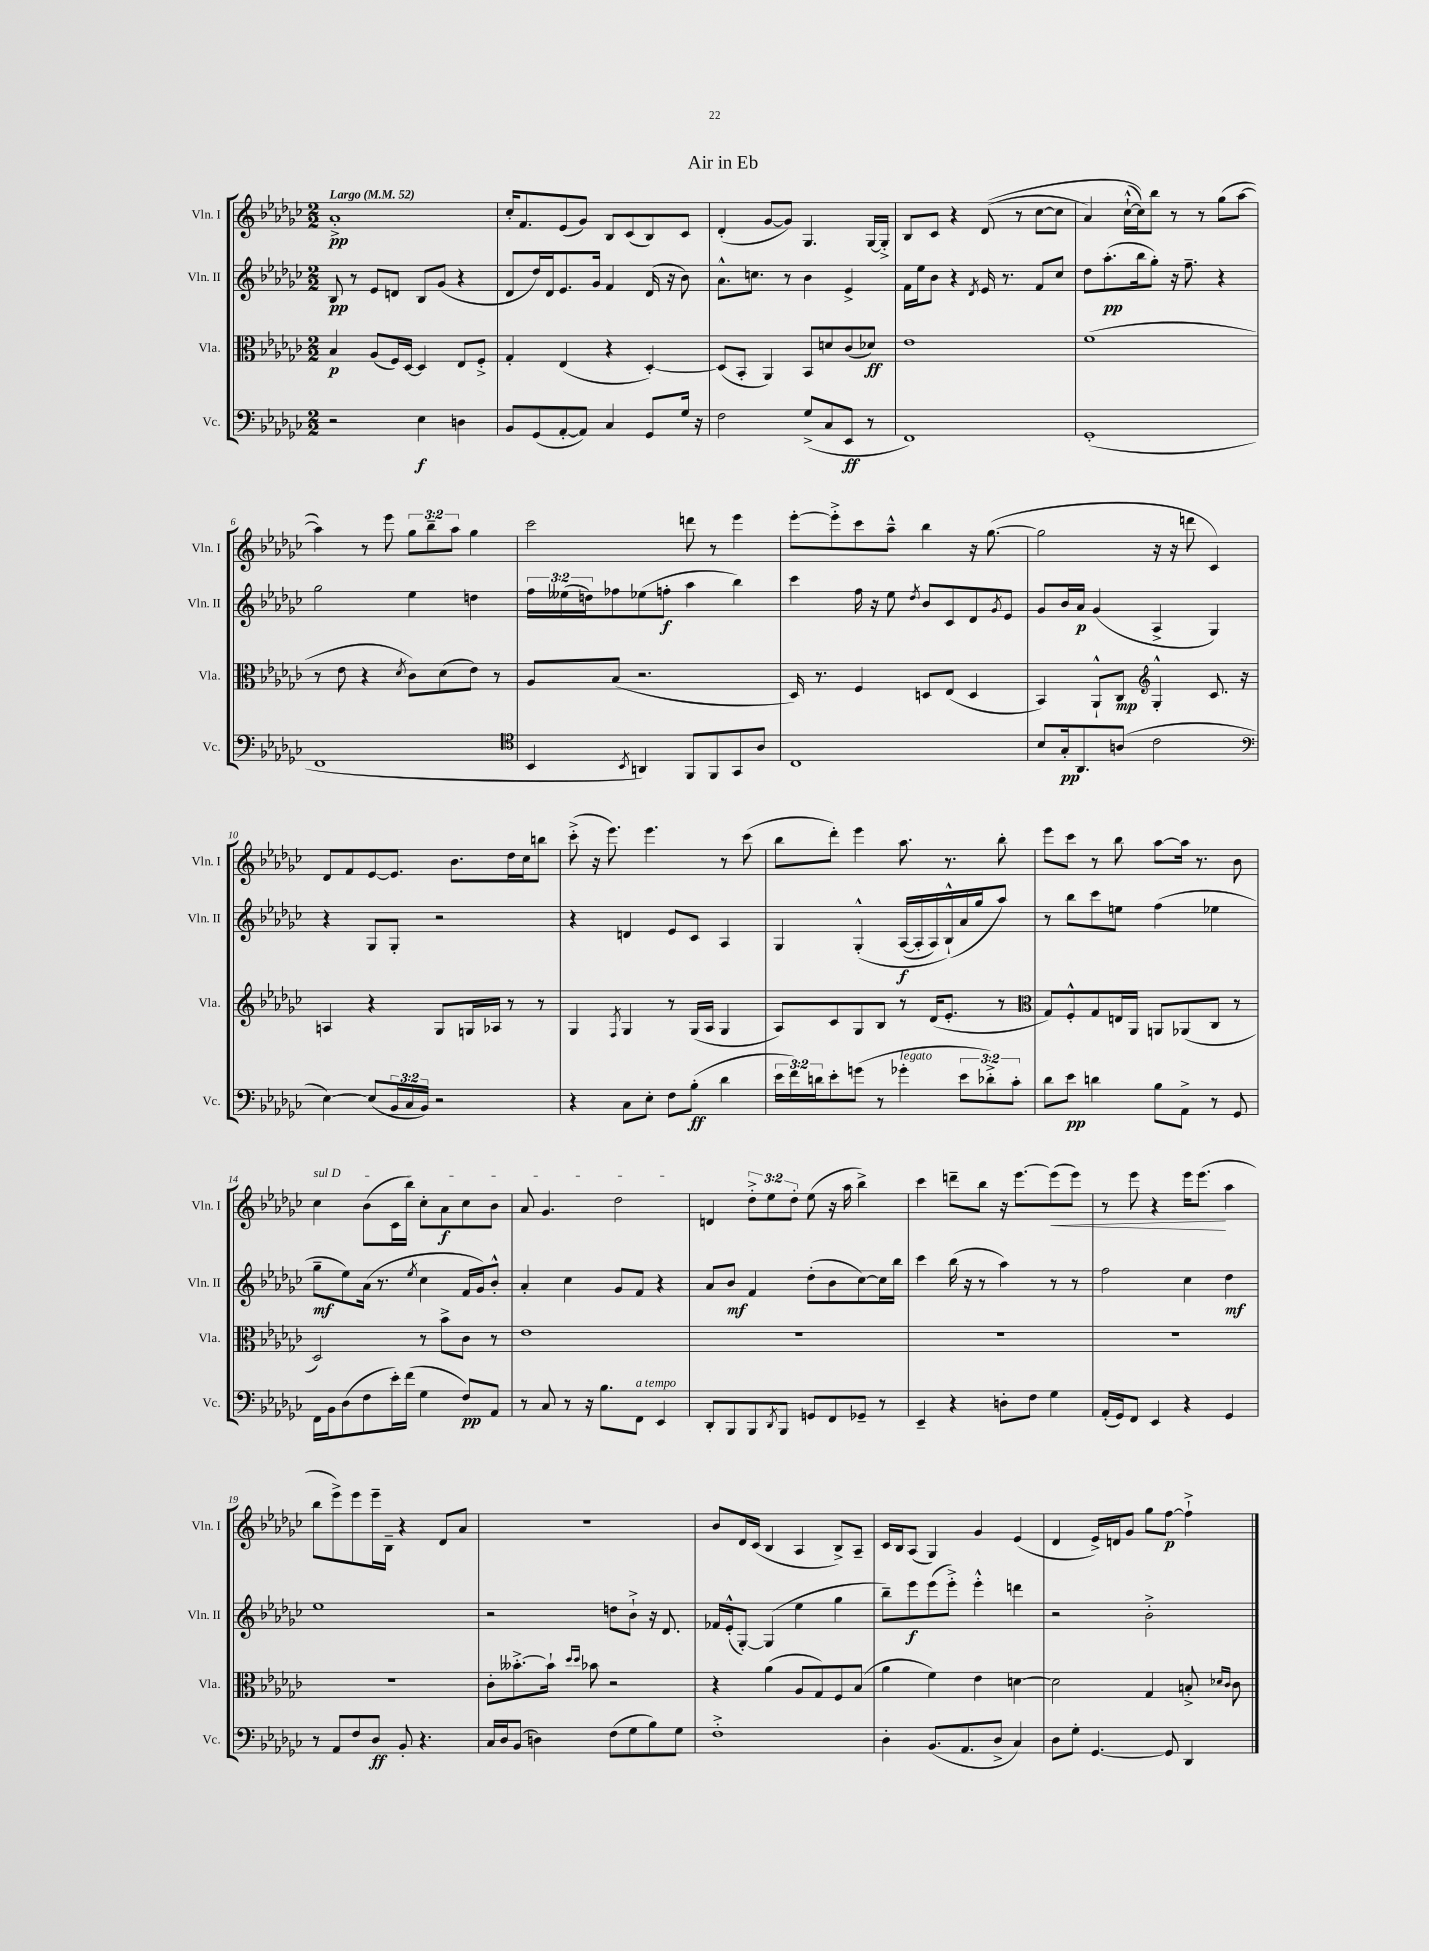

**kern	**dynam	**kern	**dynam	**kern	**dynam	**kern	**dynam
*part4	*part4	*part3	*part3	*part2	*part2	*part1	*part1
*staff4	*staff4	*staff3	*staff3	*staff2	*staff2	*staff1	*staff1
*I"Vc.	*	*I"Vla.	*	*I"Vln. II	*	*I"Vln. I	*
*I'Vc.	*	*I'Vla.	*	*I'Vln. II	*	*I'Vln. I	*
*clefF4	*	*clefC3	*	*clefG2	*	*clefG2	*
*k[b-e-a-d-g-c-]	*	*k[b-e-a-d-g-c-]	*	*k[b-e-a-d-g-c-]	*	*k[b-e-a-d-g-c-]	*
*M2/2	*	*M2/2	*	*M2/2	*	*M2/2	*
*MM52	*	*MM52	*	*MM52	*	*MM52	*
=1	=1	=1	=1	=1	=1	=1	=1
!	!	!	!	!	!	!LO:TX:a:B:t=Largo	!
2r	.	4B-/	p	8B-/	pp	1a-'^	pp
.	.	.	.	8r	.	.	.
.	.	(8A-/L	.	8e-/L	.	.	.
.	.	16F/L)	.	8dn/J	.	.	.
.	.	[16D-/JJ	.	.	.	.	.
4E-\	f	4D-/]	.	8B-/L	.	.	.
.	.	.	.	(8g-/J	.	.	.
4Dn\	.	8E-/L	.	4r	.	.	.
.	.	8F'^/J	.	.	.	.	.
=2	=2	=2	=2	=2	=2	=2	=2
8BB-/L	.	4G-'/	.	8d-/L	.	16cc-'/KL	.
.	.	.	.	.	.	8.f/	.
(8GG-/	.	.	.	16dd-/L)	.	.	.
.	.	.	.	16d-/J	.	.	.
[8AA-'/	.	(4E-/	.	8.e-/	.	(8e-/	.
8AA-/J])	.	.	.	.	.	8g-/J)	.
.	.	.	.	16g-/Jk	.	.	.
4C-/	.	4r	.	4f/	.	8B-/L	.
.	.	.	.	.	.	(8c-/	.
8GG-/L	.	[4D-'/)	.	(16d-/	.	8B-/)	.
.	.	.	.	16r	.	.	.
16G-/Jk	.	.	.	8b-\)	.	8c-/J	.
16r	.	.	.	.	.	.	.
=3	=3	=3	=3	=3	=3	=3	=3
2F\	.	(8D-/L]	.	8.a-^^\L	.	(4d-'/	.
.	.	8BB-'/J	.	.	.	.	.
.	.	.	.	8.ccn\J	.	.	.
.	.	4AA-/)	.	.	.	[8g-/L	.
.	.	.	.	8r	.	8g-/J])	.
(8G-^/L	.	8BB-/L	.	4b-\	.	4.G-/	.
8C-/	.	8dn/	.	.	.	.	.
8EE-/J	ff	(8c-/	.	4e-^/	.	.	.
8r	.	8d-X/J)	ff	.	.	[16G-/LL	.
.	.	.	.	.	.	16G-'^/JJ]	.
=4	=4	=4	=4	=4	=4	=4	=4
1FF)	.	1e-	.	16f\LL	.	8B-/L	.
.	.	.	.	16ee-\J	.	.	.
.	.	.	.	8b-\J	.	8c-/J	.
.	.	.	.	4r	.	4r	.
.	.	.	.	8qd-/	.	.	.
.	.	.	.	16e-/	.	((8d-/	.
.	.	.	.	8.r	.	.	.
.	.	.	.	.	.	8r	.
.	.	.	.	8f/L	.	[8cc-\L	.
.	.	.	.	8cc-/J	.	8cc-\J]	.
=5	=5	=5	=5	=5	=5	=5	=5
(1GG-'	.	(1f	.	8dd-\L	.	4a-/)	.
.	.	.	.	(8.aa-'\	pp	.	.
.	.	.	.	.	.	([16cc-`^^\LL	.
.	.	.	.	16bb-\k	.	16cc-\J]))	.
.	.	.	.	8gg-'\J)	.	8bb-\J	.
.	.	.	.	16r	.	8r	.
.	.	.	.	8.ff~\	.	.	.
.	.	.	.	.	.	8r	.
.	.	.	.	4r	.	(8gg-\L	.
.	.	.	.	.	.	[8aa-\J	.
!!LO:LB:g=z
=6	=6	=6	=6	=6	=6	=6	=6
1FF	.	8r	.	2gg-\	.	4aa-\])	.
.	.	8e-\	.	.	.	.	.
.	.	4r	.	.	.	8r	.
.	.	.	.	.	.	8eee-\	.
.	.	8qd-/	.	.	.	.	.
.	.	8c-\L)	.	4ee-\	.	12gg-\L	.
.	.	.	.	.	.	12bb-~\	.
.	.	(8d-\	.	.	.	.	.
.	.	.	.	.	.	12aa-\J	.
.	.	8e-\J)	.	4ddn\	.	4gg-\	.
.	.	8r	.	.	.	.	.
=7	=7	=7	=7	=7	=7	=7	=7
*clefC4	*	*	*	*	*	*	*
4BB-/	.	8A-/L	.	24ff\LL	.	2ccc-\	.
.	.	.	.	(24ee--X\	.	.	.
.	.	.	.	24ddn\J)	.	.	.
.	.	(8B-/J	.	8ff-X\	.	.	.
8qBB-/	.	.	.	.	.	.	.
4AAn/)	.	2.r	.	(8ee-X\	.	.	.
.	.	.	.	8ffn'\J	f	.	.
8FF/L	.	.	.	4aa-\	.	8dddn\	.
8FF/	.	.	.	.	.	8r	.
8GG-/	.	.	.	4bb-\)	.	4eee-\	.
8A-/J	.	.	.	.	.	.	.
=8	=8	=8	=8	=8	=8	=8	=8
1C-	.	16D-/)	.	4ccc-\	.	[8eee-'\L	.
.	.	8.r	.	.	.	.	.
.	.	.	.	.	.	8eee-'^\]	.
.	.	4F/	.	16ff\	.	8ccc-\	.
.	.	.	.	16r	.	.	.
.	.	.	.	8ee-\	.	8aa-~^^\J	.
.	.	.	.	8qdd-/	.	.	.
.	.	8Dn/L	.	8b-/L	.	4bb-\	.
.	.	(8E-/J	.	8c-/	.	.	.
.	.	4D/	.	8d-/	.	16r	.
.	.	.	.	.	.	([8.gg-\	.
.	.	.	.	8qg-/	.	.	.
.	.	.	.	8e-/J	.	.	.
=9	=9	=9	=9	=9	=9	=9	=9
8B-/L	.	4BB-/)	.	8g-/L	.	2gg-\]	.
16G-'/k	pp	.	.	16b-/L	.	.	.
8.AA-/	.	.	.	16a-/JJ	p	.	.
.	.	8AA-`^^/L	.	(4g-/	.	.	.
(8An/J	.	8C-/J	mp	.	.	.	.
*	*	*clefG2	*	*	*	*	*
2c-\	.	4G-'^^/	.	4A-^/	.	16r	.
.	.	.	.	.	.	16r	.
.	.	.	.	.	.	8dddn\	.
.	.	8.c-/	.	4G-/)	.	4c-/)	.
.	.	16r	.	.	.	.	.
!!LO:LB:g=z
=10	=10	=10	=10	=10	=10	=10	=10
*clefF4	*	*	*	*	*	*	*
[4E-\)	.	4An/	.	4r	.	8d-/L	.
.	.	.	.	.	.	8f/	.
(8E-/L]	.	4r	.	8G-/L	.	[8e-/	.
24BB-/L	.	.	.	8G-'/J	.	8.e-/J]	.
24C-/	.	.	.	.	.	.	.
24BB-/JJ)	.	.	.	.	.	.	.
2r	.	8G-/L	.	2r	.	.	.
.	.	.	.	.	.	8.b-\L	.
.	.	16Gn/L	.	.	.	.	.
.	.	16A-X/JJ	.	.	.	.	.
.	.	8r	.	.	.	16dd-\L	.
.	.	.	.	.	.	16cc-\J	.
.	.	8r	.	.	.	8bbn\J	.
=11	=11	=11	=11	=11	=11	=11	=11
4r	.	4G-/	.	4r	.	(8ccc-'^\	.
.	.	.	.	.	.	16r	.
.	.	.	.	.	.	8.eee-\)	.
.	.	8qF/	.	.	.	.	.
8C-\L	.	4G-/	.	4dn/	.	.	.
8E-'\J	.	.	.	.	.	4.eee-\	.
8F\L	.	8r	.	8e-/L	.	.	.
(8B-'\J	ff	(16G-/LL	.	8c-/J	.	.	.
.	.	16A-/JJ	.	.	.	.	.
4d-\	.	4G-/	.	4A-/	.	8r	.
.	.	.	.	.	.	(8ccc-\	.
=12	=12	=12	=12	=12	=12	=12	=12
24e-\LL	.	8A-/L)	.	4G-/	.	8bb-\L	.
24f\)	.	.	.	.	.	.	.
24dn\J	.	.	.	.	.	.	.
8e-'\	.	8c-/	.	.	.	8ddd-'\J)	.
(8gn\J	.	8G-/	.	(4G-'^^/	.	4eee-\	.
8r	.	8B-/J	.	.	.	.	.
!LO:TX:a:i:t=legato	!	!	!	!	!	!	!
4g-X'\	.	8r	.	([16A-/LL	f	8.aa-\	.
.	.	.	.	16A-'/]	.	.	.
.	.	(16d-/KL	.	16A-/)	.	.	.
.	.	8.e-'/J	.	(16B-`^^/)	.	8.r	.
12e-\L	.	.	.	16a-/	.	.	.
.	.	.	.	16gg-/J	.	.	.
12d-X'^\)	.	.	.	.	.	.	.
.	.	8r	.	8aa-/J)	.	8bb-'\	.
12c-'\J	.	.	.	.	.	.	.
=13	=13	=13	=13	=13	=13	=13	=13
*	*	*clefC3	*	*	*	*	*
8d-\L	.	8G-/L)	.	8r	.	8eee-\L	.
8e-\J	pp	8F'^^/	.	8bb-\L	.	8ccc-\J	.
4dn\	.	8G-/	.	8ccc-\	.	8r	.
.	.	16En/L	.	8een\J	.	8bb-\	.
.	.	16AA-/JJ	.	.	.	.	.
8B-\L	.	8AAn/L	.	(4ff\	.	[8aa-\L	.
8AA-^\J	.	(8AA-X/	.	.	.	16aa-\Jk]	.
.	.	.	.	.	.	8.r	.
8r	.	8C-/J	.	4ee-X\	.	.	.
8GG-/	.	8r	.	.	.	8b-\	.
!!LO:LB:g=z
=14	=14	=14	=14	=14	=14	=14	=14
!	!	!	!	!	!	!LO:TX:a:i:t=sul D	!
16FF\LL	.	2D-/)	.	8gg-~\L	mf	4cc-\	.
16BB-\J	.	.	.	.	.	.	.
(8D-\	.	.	.	8ee-\)	.	.	.
8F\	.	.	.	(16a-\Jk	.	(8b-\L	.
.	.	.	.	8.r	.	.	.
16e-'\L)	.	.	.	.	.	16c-\L	.
(16f\JJ	.	.	.	.	.	16bb-\JJ)	.
.	.	.	.	8qee-/	.	.	.
4G-\	.	8r	.	4cc-\	.	8cc-'\L	.
.	.	8b-^\L	.	.	.	8a-\	f
8F/L)	pp	8c-\J	.	16f/LL	.	8cc-\	.
.	.	.	.	16g-/J)	.	.	.
8AA-/J	.	8r	.	8b-'^^/J	.	8b-\J	.
=15	=15	=15	=15	=15	=15	=15	=15
8r	.	1e-	.	4a-'/	.	8a-/	.
8C-/	.	.	.	.	.	4.g-/	.
8r	.	.	.	4cc-\	.	.	.
16r	.	.	.	.	.	.	.
8.B-\L	.	.	.	.	.	.	.
.	.	.	.	8g-/L	.	2dd-\	.
!LO:TX:a:i:t=a tempo	!	!	!	!	!	!	!
8FF\J	.	.	.	8f/J	.	.	.
4EE-/	.	.	.	4r	.	.	.
=16	=16	=16	=16	=16	=16	=16	=16
8DD-'/L	.	1r	.	8a-/L	.	4dn/	.
8BBB-/	.	.	.	8b-/J	mf	.	.
8BBB-/	.	.	.	4f/	.	12dd-'^\L	.
.	.	.	.	.	.	12ee-\	.
8qDD-/	.	.	.	.	.	.	.
8BBB-/J	.	.	.	.	.	.	.
.	.	.	.	.	.	12dd-'\J	.
8GGn/L	.	.	.	(8dd-'\L	.	(8ee-\	.
8FF/	.	.	.	8b-\	.	16r	.
.	.	.	.	.	.	16aa-\	.
8GG-X~/J	.	.	.	[8cc-\)	.	4bb-^\)	.
8r	.	.	.	16cc-\L]	.	.	.
.	.	.	.	16bb-\JJ	.	.	.
=17	=17	=17	=17	=17	=17	=17	=17
4EE-~/	.	1r	.	4ccc-\	.	4ccc-\	.
4r	.	.	.	(16bb-\	.	8dddn~\L	.
.	.	.	.	16r	.	.	.
.	.	.	.	8r	.	8bb-\J	.
8Dn'\L	.	.	.	4aa-\)	.	16r	.
.	.	.	.	.	.	[8.eee-\L	.
8F\J	.	.	.	.	.	.	.
!	!	!	!	!	!	!	!LO:HP:b
4G-\	.	.	.	8r	.	(8eee-\]	<
.	.	.	.	8r	.	8eee-\J)	.
=18	=18	=18	=18	=18	=18	=18	=18
(16AA-'/LL	.	1r	.	2ff\	.	8r	.
16GG-/J)	.	.	.	.	.	.	.
8FF/J	.	.	.	.	.	8eee-\	.
4EE-/	.	.	.	.	.	4r	.
4r	.	.	.	4cc-\	.	16eee-\KL	.
.	.	.	.	.	.	(8.eee-\J	.
4GG-/	.	.	.	4dd-\	mf	4aa-\	[
!!LO:LB:g=z
=19	=19	=19	=19	=19	=19	=19	=19
8r	.	1r	.	1ee-	.	8bb-\L	.
8AA-/L	.	.	.	.	.	8eee-^\)	.
8F/	.	.	.	.	.	8eee-\	.
8D-/J	ff	.	.	.	.	16eee-~\L	.
.	.	.	.	.	.	16B-~\JJ	.
8BB-'/	.	.	.	.	.	4r	.
4.r	.	.	.	.	.	.	.
.	.	.	.	.	.	8d-/L	.
.	.	.	.	.	.	8a-/J	.
=20	=20	=20	=20	=20	=20	=20	=20
16C-/LL	.	8c-'\L	.	2r	.	1r	.
16D-/J	.	.	.	.	.	.	.
(8BB-/J	.	[8.b--X'^\	.	.	.	.	.
4Dn\)	.	.	.	.	.	.	.
.	.	16b--`\Jk]	.	.	.	.	.
.	.	16qqdd-/LL	.	.	.	.	.
.	.	16qqdd-/JJ	.	.	.	.	.
.	.	8b-X\	.	.	.	.	.
(8F\L	.	2r	.	8ddn\L	.	.	.
8G-\	.	.	.	8b-`^\J	.	.	.
8B-\)	.	.	.	16r	.	.	.
.	.	.	.	8.d-/	.	.	.
8G-\J	.	.	.	.	.	.	.
=21	=21	=21	=21	=21	=21	=21	=21
1F'^	.	4r	.	16f-X/LL	.	8b-/L	.
.	.	.	.	(16e-'^^/J	.	.	.
.	.	.	.	[8G-'/J)	.	16d-/L	.
.	.	.	.	.	.	(16c-/JJ	.
.	.	(4a-\	.	(4G-/]	.	4B-/	.
.	.	8A-/L	.	4ee-\	.	4A-/	.
.	.	8G-/)	.	.	.	.	.
.	.	8F/	.	4gg-\	.	8B-^/L)	.
.	.	(8B-/J	.	.	.	8A-~/J	.
=22	=22	=22	=22	=22	=22	=22	=22
4D-'\	.	4a-\	.	8bb-~\L)	.	16c-/LL	.
.	.	.	.	.	.	16B-/J	.
.	.	.	.	8eee-\	f	(8A-/J	.
(8.BB-/L	.	4f\)	.	(8eee-\	.	4G-/)	.
.	.	.	.	8eee-'^\J)	.	.	.
8.AA-/	.	.	.	.	.	.	.
.	.	4e-\	.	4eee-'^^\	.	4g-/	.
8D-^/J	.	.	.	.	.	.	.
4C-/)	.	[4dn\	.	4dddn\	.	(4e-/	.
=23	=23	=23	=23	=23	=23	=23	=23
8D-\L	.	2d\]	.	2r	.	4d-/	.
8G-'\J	.	.	.	.	.	.	.
[4.GG-/	.	.	.	.	.	16e-^/LL)	.
.	.	.	.	.	.	16dn/J	.
.	.	.	.	.	.	8g-/J	.
.	.	4G-/	.	2b-'^\	.	8gg-\L	.
8GG-/]	.	.	.	.	.	[8ff\J	p
4DD-/	.	8Bn'^/	.	.	.	4ff`^\]	.
.	.	16qqd-X/LL	.	.	.	.	.
.	.	16qqc-/JJ	.	.	.	.	.
.	.	8c-\	.	.	.	.	.
==	==	==	==	==	==	==	==
*-	*-	*-	*-	*-	*-	*-	*-
